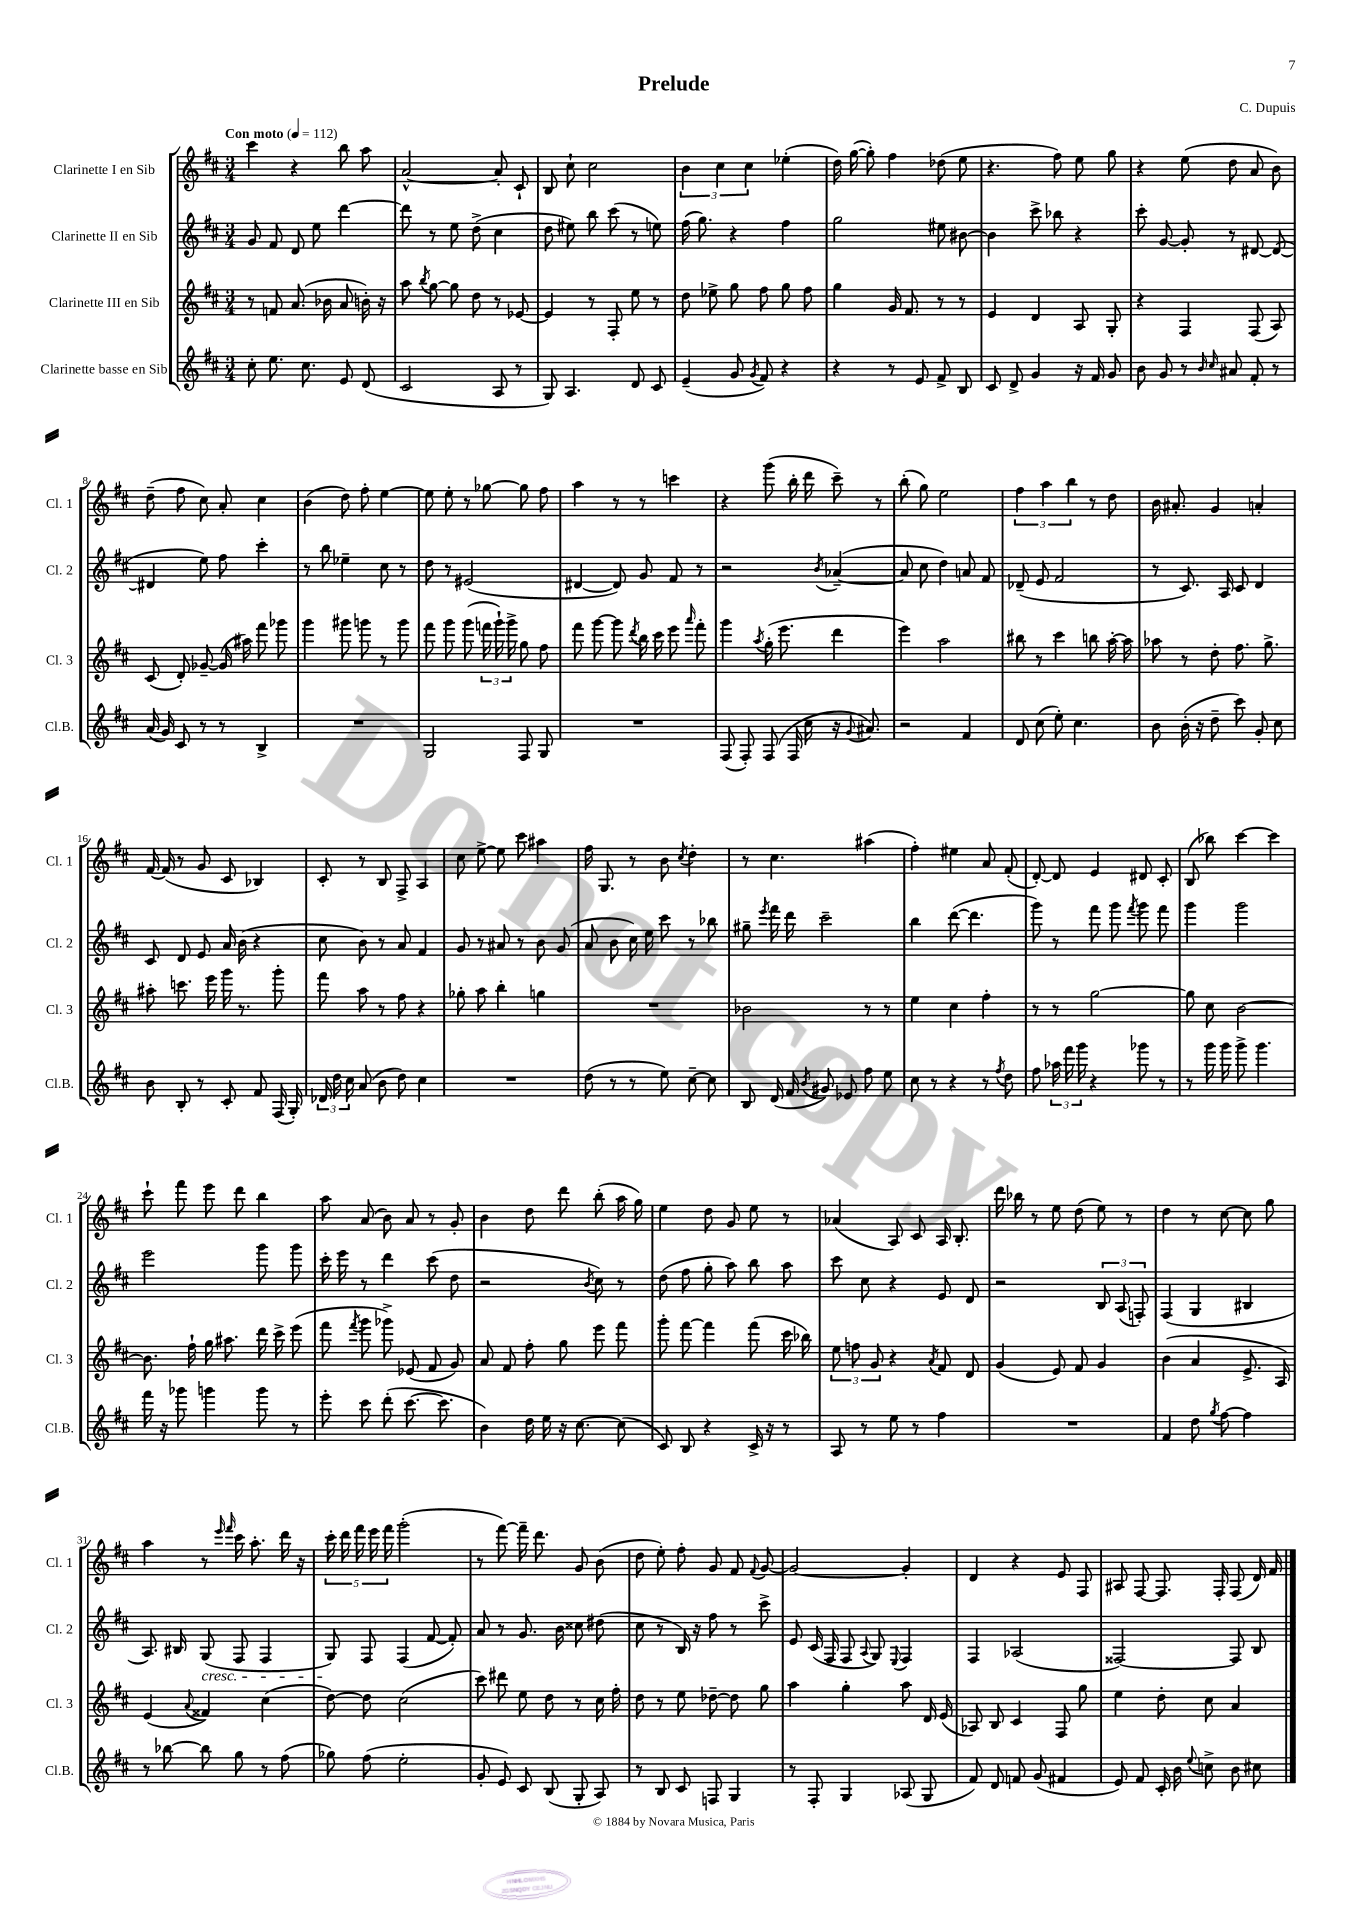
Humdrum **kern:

**kern	**kern	**kern	**kern
*part4	*part3	*part2	*part1
*staff4	*staff3	*staff2	*staff1
*I"Clarinette basse en Sib	*I"Clarinette III en Sib	*I"Clarinette II en Sib	*I"Clarinette I en Sib
*I'Cl.B.	*I'Cl. 3	*I'Cl. 2	*I'Cl. 1
*clefG2	*clefG2	*clefG2	*clefG2
*k[f#c#]	*k[f#c#]	*k[f#c#]	*k[f#c#]
*M3/4	*M3/4	*M3/4	*M3/4
*MM112	*MM112	*MM112	*MM112
=1	=1	=1	=1
!	!	!	!LO:TX:a:B:t=Con moto
8cc#'\	8r	8g/	4ccc#\
8.ee\	8fn/	8f#/	.
.	(8.a/	8d/	4r
8.cc#\	.	.	.
.	.	8ee\	.
.	16b-X\	.	.
8e/	8a/	[4ddd\	8bb\
(8d/	16bn'\)	.	8aa\
.	16r	.	.
=2	=2	=2	=2
2c#/	8aa\	8ddd\]	[2a^^/
.	8qbb/	.	.
.	[8gg\	8r	.
.	8gg\]	8ee\	.
.	8dd\	(8dd^\	.
8A/	8r	4cc#\	8a'/]
8r	[8e-X/	.	8c#`/
=3	=3	=3	=3
8G/)	4e-/]	8dd\	8B/
4.A/	.	8ee#X\)	8cc#`\
.	8r	8bb\	2cc#\
.	8F#'/	(8ccc#\	.
8d/	8ee\	8r	.
8c#/	8r	8een\)	.
=4	=4	=4	=4
(4e~/	8dd\	(16ff#\	6b\
.	.	8.gg\)	.
.	8ee-X^\	.	.
.	.	.	6cc#\
8g/	8gg\	4r	.
.	.	.	6cc#\
8qg/	.	.	.
8f#/)	8ff#\	.	.
4r	8gg\	4ff#\	(4ee-X'\
.	8ff#\	.	.
=5	=5	=5	=5
4r	4gg\	2gg\	16dd\)
.	.	.	([16gg\
.	.	.	8gg'\])
8r	16g/	.	4ff#\
.	8.f#/	.	.
8e/	.	.	.
8f#^/	8r	8ee#X\	(8dd-X\
8B/	8r	[8b#X\	8ee\
=6	=6	=6	=6
8c#/	4e/	4b#\]	4.r
8d^/	.	.	.
4g/	4d/	8ccc#^\	.
.	.	8bb-X\	8ff#\)
16r	8A/	4r	8ee\
16f#/	.	.	.
8g/	8G'/	.	8gg\
=7	=7	=7	=7
8b\	4r	8ccc#'\	4r
8g/	.	[8g/	.
8r	4F#/	8g'/]	(8ee\
16qqb/	.	.	.
16qqcc#/	.	.	.
8a#X/	.	8r	8dd\
8f#'/	(8F#/	[8d#X/	8a/
8r	8A/)	(8d#/_	8b\)
!!LO:LB:g=z
=8	=8	=8	=8
(16a/	(8c#/	4d#X/]	(8dd~\
16g/)	.	.	.
8c#/	8d'/)	.	8ff#\
8r	[8g-X~/	8ee\)	8cc#\)
8r	(16g-/]	8ff#\	8a'/
.	16aa#X\)	.	.
4B^/	8fff#\	4ccc#'\	4cc#\
.	8ggg-X\	.	.
=9	=9	=9	=9
2.r	4ggg\	8r	(4b\
.	.	8bb\	.
.	8ggg#X\	4ee-X~\	8dd\)
.	8gggn\	.	8ff#'\
.	8r	8cc#\	[4ee\
.	8ggg\	8r	.
=10	=10	=10	=10
2G/	8fff#\	8dd\	8ee\]
.	8ggg\	8r	8ee'\
.	(8ggg\	(2e#X/	8r
.	24fffn\	.	[8gg-X\
.	24ggg`\)	.	.
.	24ggg^\	.	.
8F#/	8gg\	.	8gg-\]
8G/	8ff#\	.	8ff#\
=11	=11	=11	=11
2.r	8fff#\	[4d#X/	4aa\
.	[8ggg\	.	.
.	8ggg\]	8d#/])	8r
.	8qddd/	.	.
.	16bb\	8g/	8r
.	16ccc#\	.	.
.	8eee\	8f#/	4cccn\
.	16qqaaa/	.	.
.	8fff#'\	8r	.
=12	=12	=12	=12
(8F#/	4ggg\	2r	4r
8F#'/)	.	.	.
.	8qaa/	.	.
(8F#/	(16gg'\	.	(8ggg\
.	8.eee\	.	.
16F#/	.	.	16bb'\
16cc#\	.	.	16ddd\
.	.	8qb/	.
16r	4ddd\	([4a-X~/	8ccc#~\)
8qqg/	.	.	.
8.a#X/)	.	.	.
.	.	.	8r
=13	=13	=13	=13
2r	4eee\)	8a-/]	(8bb'\
.	.	8cc#\	8gg\)
.	2aa\	4dd\)	2ee\
4f#/	.	8an/	.
.	.	8f#/	.
=14	=14	=14	=14
8d/	8bb#X\	(8d-X~/	6ff#\
(8cc#\	8r	8e/	.
.	.	.	6aa\
8ee'\)	4ccc#\	2f#/	.
.	.	.	6bb\
4.cc#\	.	.	.
.	8bbn\	.	8r
.	[16aa'\	.	8dd\
.	16aa\]	.	.
=15	=15	=15	=15
8b\	8aa-X\	8r	16b\
.	.	.	8.a#X'/
(16b'\	8r	8.c#/)	.
16r	.	.	.
8dd~\	8dd'\	.	4g/
.	.	16A/	.
8ccc#\)	8.ff#\	8c#/	.
8g'/	.	4d/	4an'/
.	8.gg^\	.	.
8cc#\	.	.	.
!!LO:LB:g=z
=16	=16	=16	=16
8b\	8aa#X'\	8c#/	[16f#/
.	.	.	(16f#/]
8B'/	8.cccn\	8d/	8r
8r	.	8e/	8g/
.	16eee\	.	.
8c#'/	16ggg\	16a/	8c#/
.	8.r	(16b\	.
8f#/	.	4r	4B-X/)
(16F#/	8ggg'\	.	.
16G'/)	.	.	.
=17	=17	=17	=17
24d-X/	8fff#\	8cc#\	8c#'/
24dd\	.	.	.
24cc#\	.	.	.
(8a/	8aa\	8b\)	8r
8b\	8r	8r	8B/
8dd\)	8ff#\	8a/	8F#^/
4cc#\	4r	4f#/	4A/
=18	=18	=18	=18
2.r	8gg-X'\	8g/	8cc#\
.	8aa\	8r	[8ee^\
.	4bb'\	8a#X/	8ee\]
.	.	8r	8ccc#\
.	4ggn\	8b\	4aa#X\
.	.	(8g/	.
=19	=19	=19	=19
(8dd\	2.r	8a/	16ff#\
.	.	.	8.G/
8r	.	8b\	.
8r	.	16cc#\)	8r
.	.	16ee\	.
8ee\)	.	8ccc#\	8b\
.	.	.	8qcc#/
[8cc#~\	.	8r	4dd'\
8cc#\]	.	8bb-X\	.
=20	=20	=20	=20
8B/	2b-X\	8gg#X~\	8r
.	.	8qeee/	.
(16d/	.	16fff#\	4.cc#\
16f#/	.	16ddd\	.
8qb/	.	.	.
8g#X/)	.	2ccc#~\	.
8e-X/	.	.	.
8ff#\	8r	.	(4aa#X\
8ee\	8r	.	.
=21	=21	=21	=21
8cc#\	4ee\	4bb\	4ff#'\)
8r	.	.	.
4r	4cc#\	([8ddd\	4ee#X\
.	.	4.ddd\]	.
8r	4ff#'\	.	8a/
8qff#/	.	.	.
8dd\	.	.	(8f#'/
=22	=22	=22	=22
8ff#\	8r	8ggg\)	[8d'/)
24aa-X\	8r	8r	8d/]
24fff#\	.	.	.
24ggg\	.	.	.
4r	[2gg\	8fff#\	4e/
.	.	8ggg\	.
.	.	8qfff#/	.
8ggg-X\	.	8ggg\	8d#X/
8r	.	8fff#\	8c#'/
=23	=23	=23	=23
8r	8gg\]	4ggg\	(8B/
16ggg\	8cc#\	.	8bb-X\)
16ggg\	.	.	.
8ggg^\	[2b\	2ggg\	[4ccc#\
4.ggg\	.	.	.
.	.	.	4ccc#\]
!!LO:LB:g=z
=24	=24	=24	=24
16fff#\	8.b\]	2eee\	8ccc#`\
16r	.	.	.
8ggg-X\	.	.	8fff#\
.	16ff#`\	.	.
4gggn\	16gg\	.	8eee\
.	8.aa#X\	.	.
.	.	.	8ddd\
8ggg\	16ddd\	8ggg\	4bb\
.	16ccc#^\	.	.
8r	(8eee\	8ggg\	.
=25	=25	=25	=25
8eee'\	8fff#\	16ccc#'\	8aa\
.	.	16eee\	.
.	8qfff#/	.	.
8ccc#\	8ggg\	8r	(8a/
(8ddd'\	8ggg-X^\)	4ddd\	8b\)
[8.ccc#\	(8e-X/	.	8a/
.	8f#/	(8ccc#\	8r
8.ccc#\]	.	.	.
.	8g/)	8dd\	8g'/
=26	=26	=26	=26
4b\)	8a/	2r	4b\
.	8f#/	.	.
16dd\	8ff#'\	.	8dd\
16ee\	.	.	.
16r	8gg\	.	8ddd\
[8.cc#\	.	.	.
.	.	8qb/	.
.	8eee\	8cc#\)	(8bb'\
(8cc#\]	8fff#\	8r	16aa\
.	.	.	16gg\)
=27	=27	=27	=27
8c#/)	8ggg'\	(8dd\	4ee\
8B/	[8fff#\	8ff#\	.
4r	4fff#\]	8gg'\	8dd\
.	.	8aa\)	8g/
16c#^/	(8fff#\	8bb\	8ee\
16r	.	.	.
8r	16ccc#\	8aa\	8r
.	16bb-X\)	.	.
=28	=28	=28	=28
8A/	12ee\	8ccc#\	(4a-X/
.	12ffn\	.	.
8r	.	8cc#\	.
.	12g/	.	.
8ee\	4r	4r	8A/)
8r	.	.	8c#/
.	8qa/	.	.
4ff#\	8f#/	8e/	16A/
.	.	.	8.B'/
.	8d/	8d/	.
=29	=29	=29	=29
2.r	(4g/	2r	16ddd\
.	.	.	16bb-X\
.	.	.	8r
.	8e/)	.	8ee\
.	8f#/	.	(8dd\
.	4g/	12B/	8ee\)
.	.	(12A/	.
.	.	.	8r
.	.	12Fn'/)	.
=30	=30	=30	=30
4f#/	(4b\	(4F#/	4dd\
8dd\	4a/	4G/	8r
8qgg/	.	.	.
[8ff#\	.	.	[8cc#\
4ff#\]	8.e^/	4B#X/	8cc#\]
.	.	.	8gg\
.	16A/)	.	.
!!LO:LB:g=z
=31	=31	=31	=31
8r	(4e/	8.A/)	4aa\
[8bb-X\	.	.	.
.	.	16B#X/	.
.	8qqa/	.	.
!	!	!LO:TX:b:i:t=cresc.	!
8bb-\]	4f##X/)	(8G/	8r
.	.	.	16qqeee/
.	.	.	16qqfff#/
8gg\	.	8F#/	16ccc#\
.	.	.	8.aa'\
8r	(4cc#\	4F#/	.
(8ff#\	.	.	16ddd\
.	.	.	16r
=32	=32	=32	=32
8gg-X\)	[8dd\)	8G/)	20ccc#'\
.	.	.	20ddd\
.	.	.	20fff#\
(8ff#\	8dd\]	8F#/	.
.	.	.	20eee\
.	.	.	20fff#\
2ee'\	(2cc#\	(4F#/	(2ggg'\
.	.	[8f#/	.
.	.	8f#'/])	.
=33	=33	=33	=33
8g'/	8ccc#\)	8a/	8r
8e/)	8ddd#X\	8r	[8fff#\)
8c#/	8ee\	8.g/	16fff#~\]
.	.	.	8.ddd\
(8B/	8dd\	.	.
.	.	16b\	.
8G'/	8r	8cc##X\	8g/
8A/)	16cc#\	(8dd#X\	(8b\
.	16ff#'\	.	.
=34	=34	=34	=34
8r	8dd\	8cc#\	8dd\
8B/	8r	8r	8ee'\)
8c#/	8ee\	16B/)	8ff#'\
.	.	16r	.
8Fn/	[8dd-X~\	8ff#\	8g/
4G/	8dd-\]	8r	8f#/
.	.	.	8qqf#/
.	8gg\	8ccc#^\	[8g/
=35	=35	=35	=35
8r	4aa\	8e/	2g/_
8F#'/	.	(16c#/	.
.	.	16F#/	.
4G/	4gg'\	8F#/	.
.	.	8qqA/	.
.	.	8G/)	.
.	.	8qqE/	.
(8A-X/	8aa\	4F#/	4g'/]
8G/	16d/	.	.
.	(16e/	.	.
=36	=36	=36	=36
8f#/)	8A-X/)	4F#/	4d/
8d/	8B/	.	.
8fn/	4c#/	(2A-X/	4r
(8g/	.	.	.
4f#X/	8F#/	.	8e/
.	8gg\	.	8F#/
=37	=37	=37	=37
8e/)	4ee\	[2F##X/)	8A#X/
8f#/	.	.	[8F#/
16c#'/	8dd'\	.	8.F#/]
16b\	.	.	.
8qqee/	.	.	.
8ccn^\	8cc#\	.	.
.	.	.	16F#'/
8b\	4a/	8F##/]	(8F#/
8cc#X\	.	8B/	16d/)
.	.	.	16f#/
==	==	==	==
*-	*-	*-	*-
